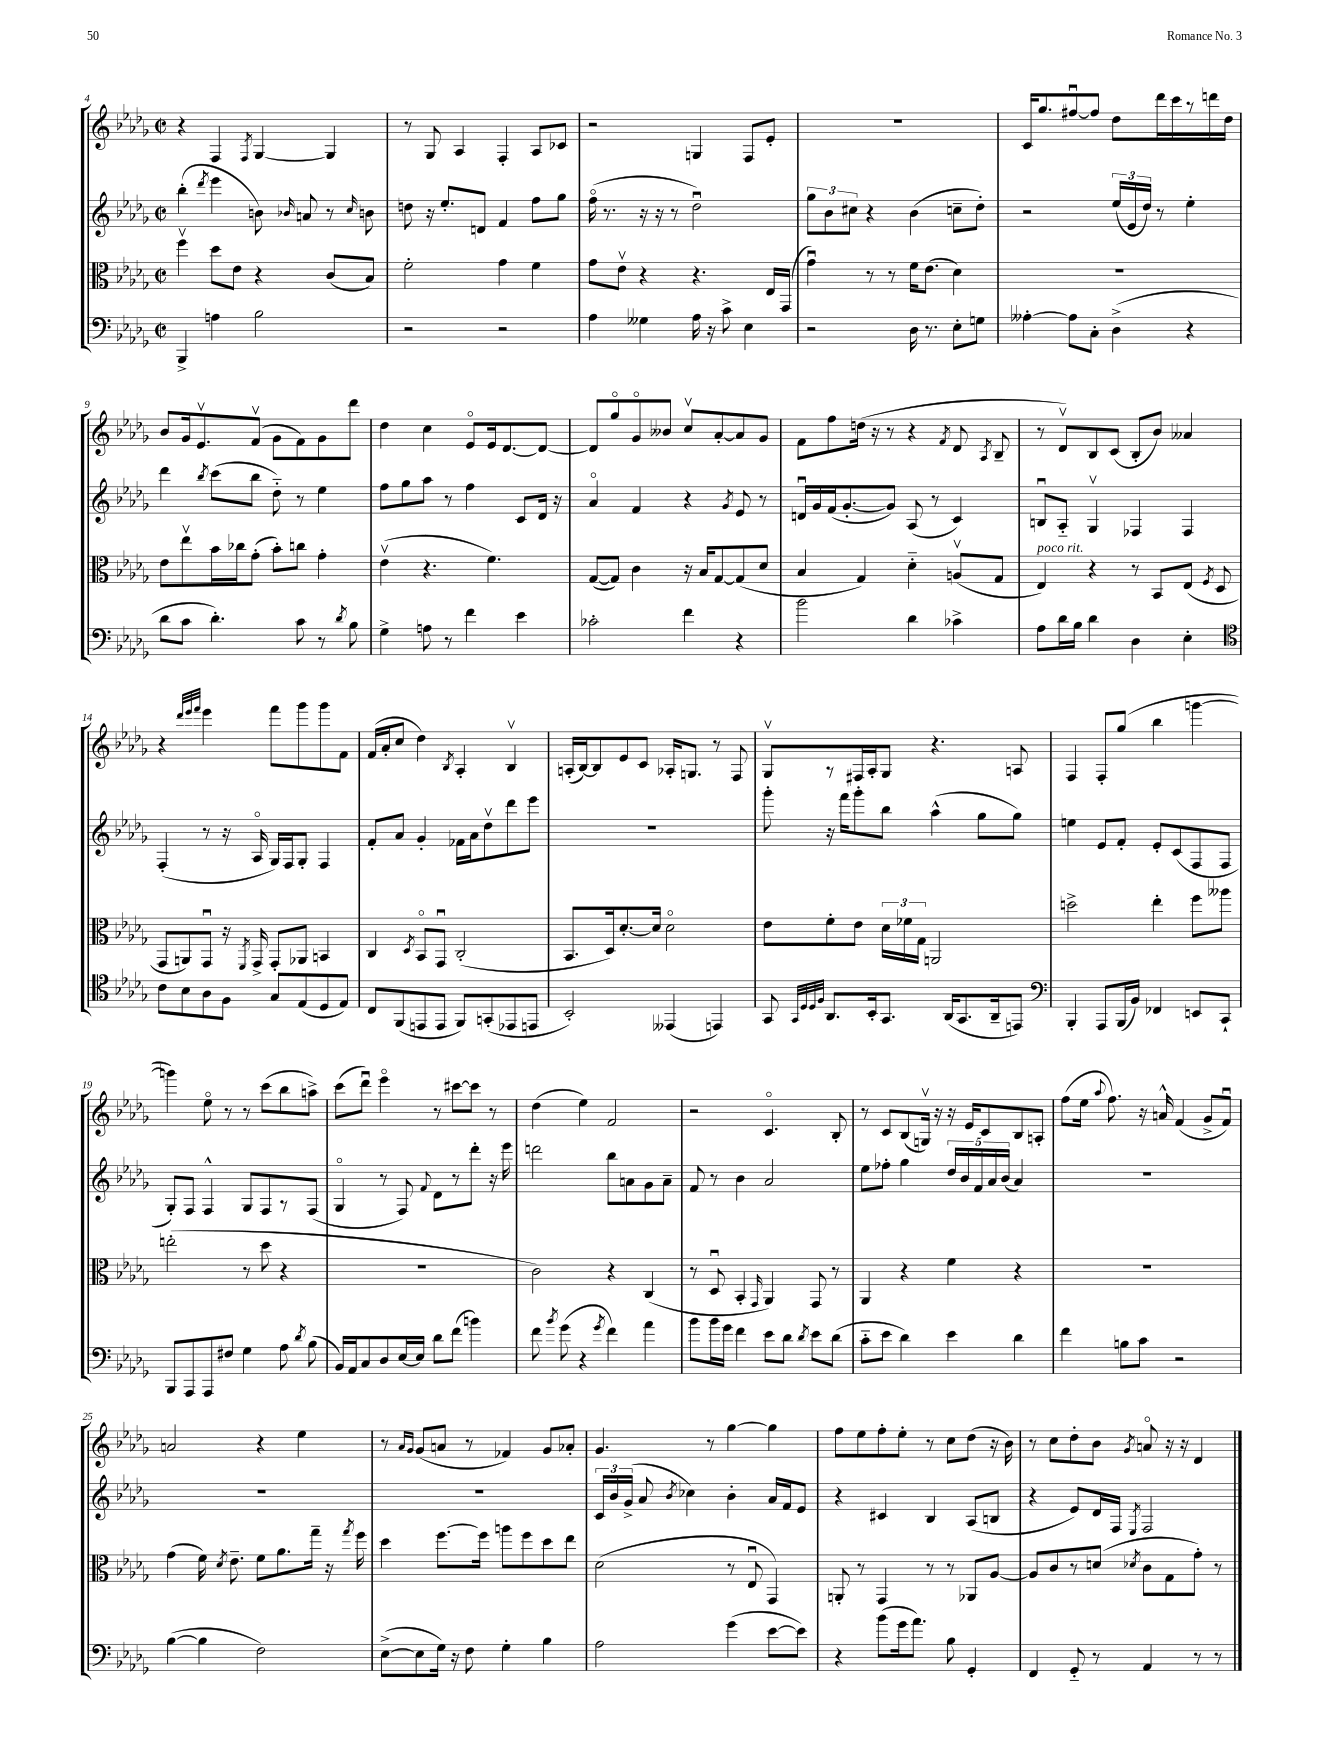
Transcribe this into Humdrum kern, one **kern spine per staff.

**kern	**kern	**kern	**kern
*part4	*part3	*part2	*part1
*staff4	*staff3	*staff2	*staff1
*clefF4	*clefC3	*clefG2	*clefG2
*k[b-e-a-d-g-]	*k[b-e-a-d-g-]	*k[b-e-a-d-g-]	*k[b-e-a-d-g-]
*M2/2	*M2/2	*M2/2	*M2/2
*met(c|)	*met(c|)	*met(c|)	*met(c|)
=4	=4	=4	=4
4BBB-^/	4ffv\	(4bb-'\	4r
.	.	8qddd-/	.
4An\	8dd-\L	4eee-\	4F/
.	8e-\J	.	.
.	.	.	8qF/
2B-\	4r	8bn\)	[4G-/
.	.	16qqb-X/	.
.	.	8an/	.
.	(8c/L	8r	4G-/]
.	.	16qqcc/	.
.	8B-/J)	8bn\	.
=5	=5	=5	=5
2r	2f'\	8ddn\	8r
.	.	16r	8G-/
.	.	8.ee-'/L	.
.	.	.	4A-/
.	.	8dn/J	.
2r	4g-\	4f/	4F'/
.	4f\	8ff\L	8A-/L
.	.	8gg-\J	8c-X/J
=6	=6	=6	=6
4A-\	8g-\L	(16ff\	2r
.	.	8.r	.
.	8e-v\J	.	.
4G--X\	4r	16r	.
.	.	16r	.
.	.	8r	.
16A-\	4.r	2dd-u\)	4Gn/
16r	.	.	.
8c^\	.	.	.
4E-\	.	.	8F/L
.	16E-/LL	.	8e-'/J
.	(16GG-/JJ	.	.
=7	=7	=7	=7
2r	4g-u\)	12gg-\L	1r
.	.	12b-\	.
.	.	12cc#X\J	.
.	8r	4r	.
.	8r	.	.
16D-\	16f\KL	(4b-\	.
8.r	(8.e-\J	.	.
8E-'\L	4d-\)	8ccn~\L	.
8Gn\J	.	8dd-'\J)	.
=8	=8	=8	=8
[4A--X'\	1r	2r	16c/KL
.	.	.	8.gg-/
8A--\L]	.	.	[8ff#Xu/
8C'\J	.	.	8ff#/J]
(4D-^\	.	(24ee-/LL	8dd-\L
.	.	24e-/	.
.	.	24dd-/JJ)	.
.	.	8r	16ddd-\L
.	.	.	16ccc\
4r	.	4ee-'\	8r
.	.	.	16dddn\
.	.	.	16dd-\JJ
!!LO:LB:g=z
=9	=9	=9	=9
8d-\L	8e-\L	4ddd-\	8b-/L
8c\J	8ee-v\	.	16g-/k
.	.	.	8.e-v/
.	.	8qbb-/	.
4.d-'\)	16b-\L	(8ccc\L	.
.	16cc-X\J	.	.
.	(8g-'\J	8bb-\J	(8fv/J
.	8b-'\L)	8dd-\)	8g-\L
8c\	8ccn\J	8r	8f\)
8r	4g-'\	4ee-\	8g-\
8qd-/	.	.	.
8B-\	.	.	8ddd-\J
=10	=10	=10	=10
4G-^\	(4e-v\	8ff\L	4dd-\
.	.	8gg-\	.
8An\	4.r	8aa-\J	4cc\
8r	.	8r	.
4f\	.	4ff\	8e-/L
.	4.f\)	.	16e-/k
.	.	.	[8.d-/
4e-\	.	8c/L	.
.	.	16d-/Jk	8d-/J_
.	.	16r	.
=11	=11	=11	=11
2c-X'\	([8G-/L	4a-/	8d-/L]
.	8G-/J])	.	8gg-/
.	4c\	4f/	8g-/
.	.	.	8b--X/J
4f\	16r	4r	8ccv/L
.	16B-/KL	.	.
.	[8G-/	.	[8a-'/
.	.	8qg-/	.
4r	(8G-/]	8e-/	8a-/]
.	8d-/J	8r	8g-/J
=12	=12	=12	=12
2b-\	4B-/	16dnu/LL	8f\L
.	.	16g-/	.
.	.	(16f/J	8ff\
.	.	[8.g-'/	.
.	4G-/)	.	(16ddn\Jk
.	.	.	16r
.	.	8g-/J])	8r
4d-\	4d-\	(8A-/	4r
.	.	8r	.
.	.	.	8qf/
4c-X^\	(8Anv/L	4c/)	8d-/
.	.	.	8qA-/
.	8G-/J	.	8B-~/
=13	=13	=13	=13
!	!LO:TX:a:i:t=poco rit.	!	!
8A-\L	4E-/)	8Bnu/L	8r
16d-\L	.	8A-/J	8d-v/L)
16B-\JJ	.	.	.
4d-\	4r	4G-v/	8B-/
.	.	.	(8c/J
4D-\	8r	4F-X/	8B-'/L
.	8BB-/L	.	8b-/J)
4E-'\	(8E-/J	4F-/	4a--X/
.	8qF/	.	.
.	8D-/	.	.
!!LO:LB:g=z
=14	=14	=14	=14
*clefC4	*	*	*
8c\L	8GG-/L	(4F'/	4r
8B-\	8AAn/)	.	.
.	.	.	32qqddd-/LLL
.	.	.	32qqeee-/
.	.	.	32qqfff/JJJ
8A-\	8GG-u/J	8r	4eee-\
8F\J	16r	16r	.
.	8qFF/	.	.
.	16GG-^/	16A-/	.
8G-/L	8GG-'/L	16G-/LL)	8fff\L
.	.	16F/J	.
(8E-/	8AA-X/J	8G-'/J	8ggg-\
8D-/	4BBn/	4F/	8ggg-\
8E-/J)	.	.	8f\J
=15	=15	=15	=15
8C/L	4C/	8f'/L	(16f/LL
.	.	.	16a-'/J
(8FF/	.	8a-/J	8cc/J
.	8qD-/	.	.
8EEn/	8BB-/L	4g-'/	4dd-\)
8EE/J	8GG-u/J	.	.
.	.	.	8qB-/
8FF/L)	(2C'/	16f-X\LL	4A-'/
.	.	16a-\J	.
(8GGn'/	.	8dd-v\	.
8EE-X/	.	8ddd-\	4B-v/
8EEn/J	.	8eee-\J	.
=16	=16	=16	=16
2BB-'/)	8.BB-/L	1r	(16An'/LL
.	.	.	[16B-/J)
.	.	.	8B-/]
.	16D-/k)	.	.
.	[8.d-'/	.	8e-/
.	.	.	8c/J
.	16d-/Jk]	.	.
(4EE--X/	2d-\	.	16A-X'/KL
.	.	.	8.Gn/J
4EEn/)	.	.	8r
.	.	.	8F/
=17	=17	=17	=17
8GG-/	8e-\L	8ggg-'\	8G-v/L
32qqGG-/LLL	.	.	.
32qqD-/	.	.	.
32qqD-/	.	.	.
32qqF/JJJ	.	.	.
8.AA-/L	8f'\	16r	8r
.	.	16fff\KL	.
.	8e-\J	8ggg-'\	16F#X/L
16BB-'/k	.	.	16A-'/J
8.GG-/J	24d-\LL	8bb-\J	8G-/J
.	24f-X\	.	.
.	24G-\JJ	.	.
.	2AAn/	(4aa-^^\	4.r
(16AA-/KL	.	.	.
8.GG-/	.	.	.
.	.	8gg-\L	.
16AA-~/k	.	.	.
8EEn/J)	.	8gg-\J)	8An/
=18	=18	=18	=18
*clefF4	*	*	*
4BBB-'/	2ddn^\	4een\	4F/
8AAA-/L	.	8e-/L	8F'/L
(16BBB-/L	.	8f'/J	(8gg-/J
16BB-/JJ)	.	.	.
4FF-X/	4ee-'\	8e-'/L	4bb-\
.	.	(8c/	.
8EEn/L	8ff\L	8F/	[4gggn\
8CC`/J	8aa--X\J	8F/J	.
!!LO:LB:g=z
=19	=19	=19	=19
8BBB-/L	(2een'\	8G-'/L)	4gggn\])
8AAA-/	.	8F/J	.
8AAA-/	.	4F^^/	8ee-\
8F#X/J	.	.	8r
4G-\	8r	8G-/L	8r
.	8dd-\	8F/	(8ccc\L
8A-\	4r	8r	8bb-\
8qd-/	.	.	.
(8B-\	.	(8F/J	8aan^\J)
=20	=20	=20	=20
16BB-/LL)	1r	4G-/	(8ccc\L
16AA-/J	.	.	.
8C/	.	.	8ddd-u\J)
8D-/	.	8r	4eee-\
[16E-/L	.	8F/)	.
16E-/JJ]	.	.	.
.	.	8qqf/	.
8d-\L	.	8d-\L	8r
(8f\J	.	8r	[8ccc#X\L
4bn\)	.	8ddd-'\J	8ccc#\J]
.	.	16r	8r
.	.	16eee-\	.
=21	=21	=21	=21
8f\	2c\)	2dddn\	(4dd-\
8qb-/	.	.	.
(8g-\	.	.	.
4r	.	.	4ee-\)
8qg-/	.	.	.
4f\)	4r	8bb-\L	2f/
.	.	8an\	.
4a-\	(4C/	8g-\	.
.	.	8a~\J	.
=22	=22	=22	=22
8b-\L	8r	8f/	2r
16b-\L	8D-u/	8r	.
16g-\JJ	.	.	.
4f\	4BB-'/	4b-\	.
.	16qqGG-/	.	.
8e-\L	4AA-/)	2a-/	4.c/
8d-\J	.	.	.
8qd-/	.	.	.
8e-\L	8GG-/	.	.
(8d-\J	8r	.	8B-'/
=23	=23	=23	=23
8c\L	4AA-/	8ee-\L	8r
8e-\J	.	8ff-X'\J	8c/L
4d-\)	4r	4gg-\	(8B-/
.	.	.	16Gnv/Jk)
.	.	.	16r
4e-\	4f\	20dd-/LL	16r
.	.	20b-/	.
.	.	.	16e-/KL
.	.	20f/	.
.	.	.	8c/
.	.	20a-/	.
.	.	(20b-/JJ	.
4d-\	4r	4a-/)	8B-/
.	.	.	8An'/J
=24	=24	=24	=24
4f\	1r	1r	(8ff\L
.	.	.	16ee-\Jk
.	.	.	8qqaa-/
.	.	.	8.ff\)
8Bn\L	.	.	.
8c\J	.	.	16r
.	.	.	16an^^/
2r	.	.	(4f/
.	.	.	8g-^/L
.	.	.	8fu/J)
!!LO:LB:g=z
=25	=25	=25	=25
([4B-\	(4g-\	1r	2an/
4B-\]	16f\)	.	.
.	8qd-/	.	.
.	8.e-~\	.	.
2F\)	8f\L	.	4r
.	8.a-\	.	.
.	.	.	4ee-\
.	16gg-~\Jk	.	.
.	16r	.	.
.	8qgg-/	.	.
.	16ff\	.	.
=26	=26	=26	=26
([8E-^\L	4dd-\	1r	8r
.	.	.	16qqa-/LL
.	.	.	16qqg-/JJ
8E-\]	.	.	(8g-/L
16G-\Jk)	[8.ff\L	.	8an/J
16r	.	.	.
8F\	.	.	8r
.	16ff\Jk]	.	.
4G-'\	8aan\L	.	4f-X/)
.	8ff\	.	.
4B-\	8dd-\	.	8g-/L
.	8ee-\J	.	8a-X'/J
=27	=27	=27	=27
2A-\	(2d-\	24c/LL	4.g-/
.	.	24b-/	.
.	.	(24g-^/JJ	.
.	.	8a-/	.
.	.	8qb-/	.
.	.	4cc-X\)	.
.	.	.	8r
(4g-\	8r	4b-'\	[4gg-\
.	8E-u/	.	.
[8e-\L	4GG-/)	16a-/LL	4gg-\]
.	.	16f/J	.
8e-\J])	.	8e-/J	.
=28	=28	=28	=28
4r	8AAn'/	4r	8ff\L
.	8r	.	8ee-\
(8b-\L	4GG-/	4c#X/	8ff'\
16g-\k	.	.	8ee-'\J
8.a-\J)	.	.	.
.	8r	4B-/	8r
8B-\	8r	.	8cc\L
4GG-'/	8AA-X/L	(8A-/L	(8dd-\J
.	[8A-/J	8Bn/J	16r
.	.	.	16b-\)
=29	=29	=29	=29
4FF/	8A-/L]	4r	8r
.	8c/	.	8cc\L
8GG-/	8r	8e-/L)	8dd-'\
8r	(8dn/J	16d-/L	8b-\J
.	.	16F/JJ	.
.	8qd-X/	8qE-/	8qg-/
4AA-/	8c\L	2F/	8an/
.	8G-\	.	16r
.	.	.	16r
8r	8g-'\J)	.	4d-/
8r	8r	.	.
==	==	==	==
*-	*-	*-	*-
